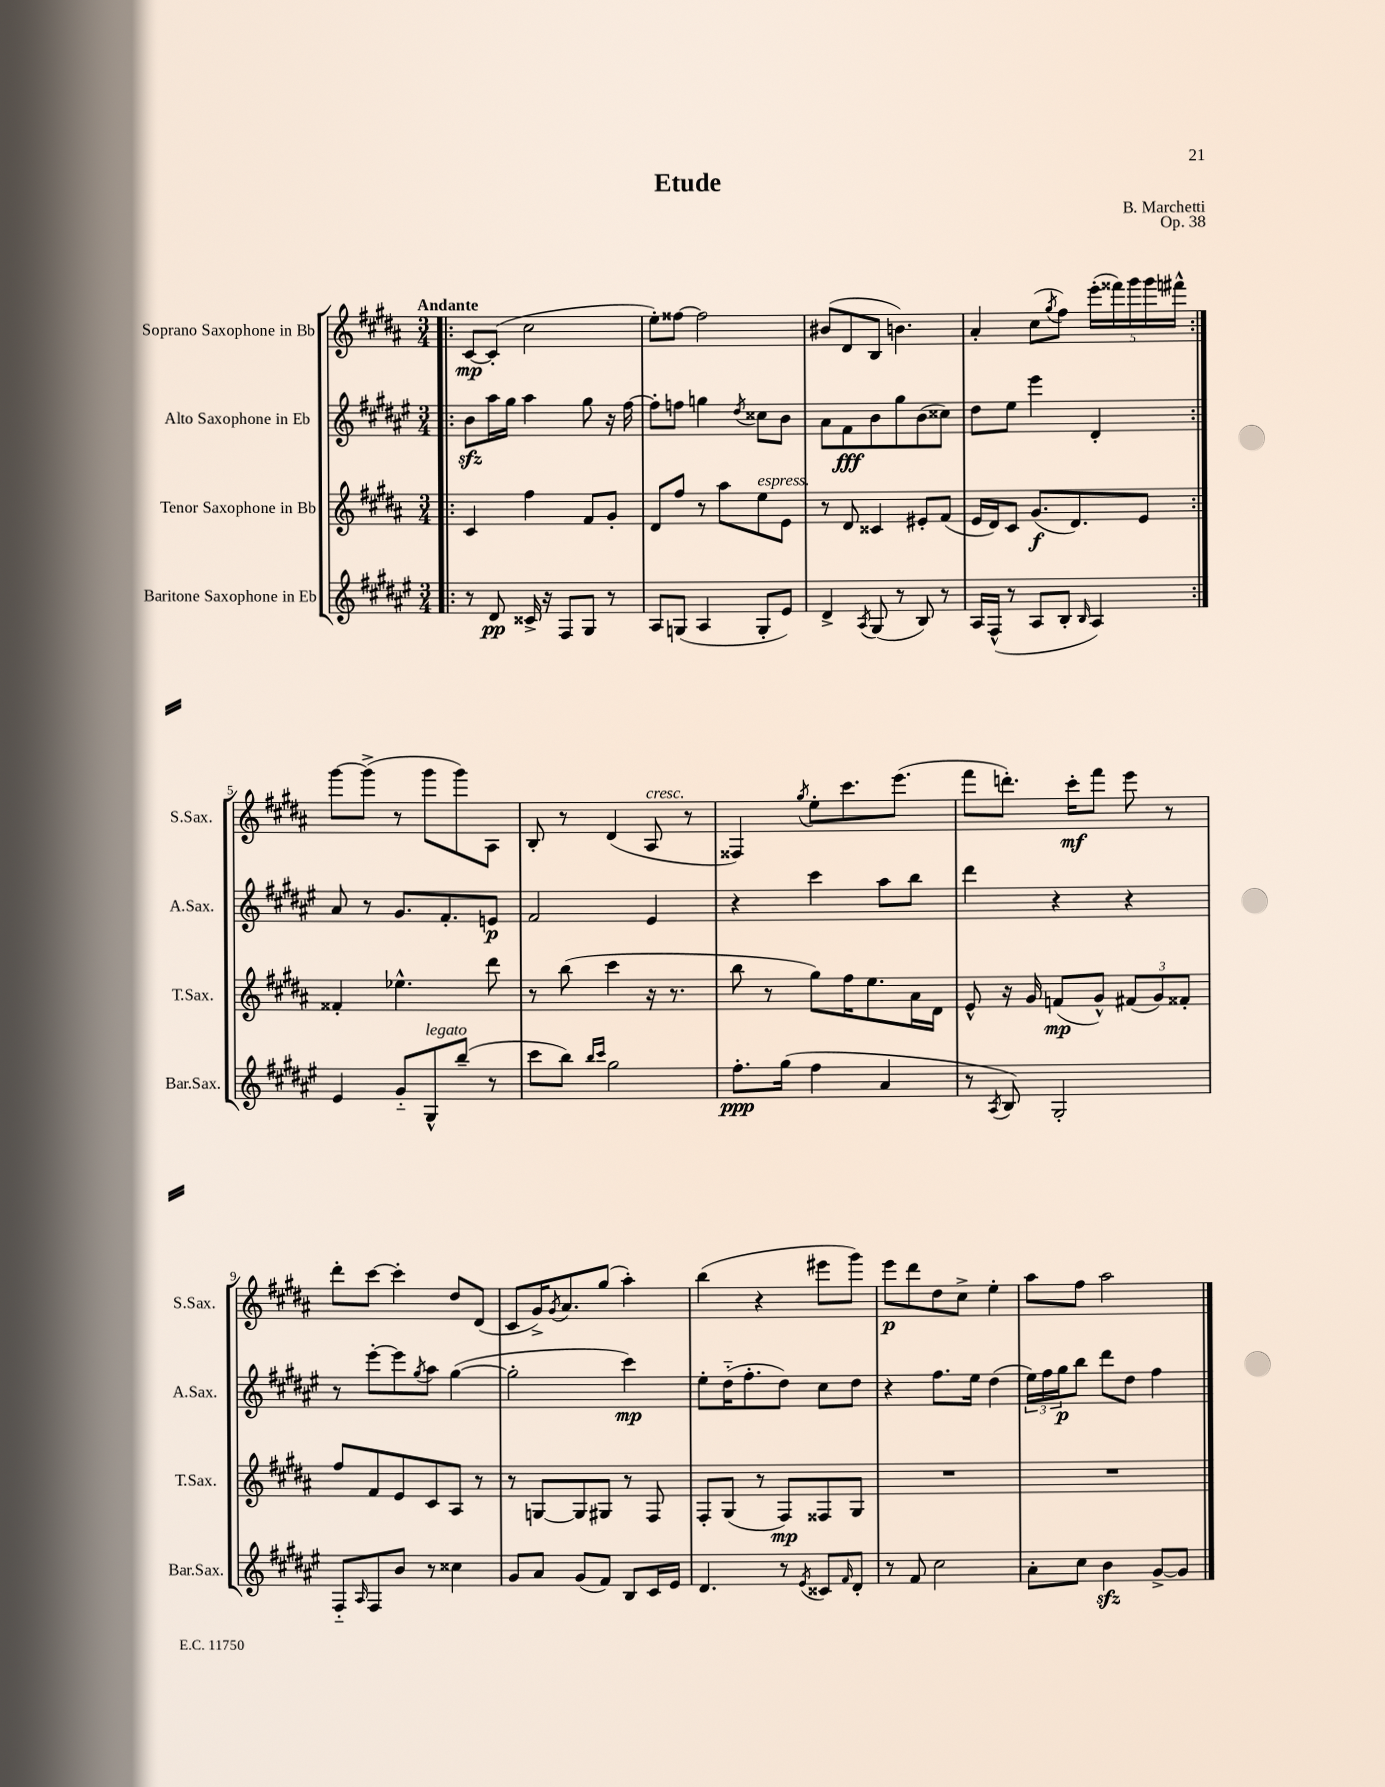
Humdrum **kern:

**kern	**dynam	**kern	**dynam	**kern	**dynam	**kern	**dynam
*part4	*part4	*part3	*part3	*part2	*part2	*part1	*part1
*staff4	*staff4	*staff3	*staff3	*staff2	*staff2	*staff1	*staff1
*I"Baritone Saxophone in Eb	*	*I"Tenor Saxophone in Bb	*	*I"Alto Saxophone in Eb	*	*I"Soprano Saxophone in Bb	*
*I'Bar.Sax.	*	*I'T.Sax.	*	*I'A.Sax.	*	*I'S.Sax.	*
*clefG2	*	*clefG2	*	*clefG2	*	*clefG2	*
*k[f#c#g#d#a#e#]	*	*k[f#c#g#d#a#]	*	*k[f#c#g#d#a#e#]	*	*k[f#c#g#d#a#]	*
*M3/4	*	*M3/4	*	*M3/4	*	*M3/4	*
=1!|:	=1!|:	=1!|:	=1!|:	=1!|:	=1!|:	=1!|:	=1!|:
!	!	!	!	!	!	!LO:TX:a:B:t=Andante	!
8r	.	4c#/	.	8bzz\L	.	[8c#/L	mp
8d#/	pp	.	.	16aa#\L	.	(8c#'/J]	.
.	.	.	.	16gg#\JJ	.	.	.
16c##X^/	.	4ff#\	.	4aa#\	.	2cc#\	.
16r	.	.	.	.	.	.	.
8F#/L	.	.	.	.	.	.	.
8G#/J	.	8f#/L	.	8gg#\	.	.	.
8r	.	8g#'/J	.	16r	.	.	.
.	.	.	.	[16ff#\	.	.	.
=2	=2	=2	=2	=2	=2	=2	=2
8A#/L	.	8d#/L	.	8ff#'\L]	.	8ee'\L)	.
(8Gn/J	.	8ff#/J	.	8ffn\J	.	[8ff##X\J	.
4A#/	.	8r	.	4ggn\	.	2ff##\]	.
.	.	8aa#\L	.	.	.	.	.
.	.	.	.	8qdd#/	.	.	.
!	!	!LO:TX:a:i:t=espress.	!	!	!	!	!
8G'/L	.	8ee\	.	8cc##X\L	.	.	.
8e#/J)	.	8e\J	.	8b\J	.	.	.
=3	=3	=3	=3	=3	=3	=3	=3
4d#^/	.	8r	.	8a#\L	.	(8b#X/L	.
.	.	8d#/	.	8f#\	fff	8d#/	.
8qA#/	.	.	.	.	.	.	.
(8G#/	.	4c##X/	.	8b\	.	8B/J	.
8r	.	.	.	8gg#\	.	4.bn\)	.
8B/)	.	8e#X'/L	.	(8b\	.	.	.
8r	.	(8f#/J	.	8cc##X\J)	.	.	.
=4	=4	=4	=4	=4	=4	=4	=4
16A#/LL	.	16e/LL	.	8dd#\L	.	4a#'/	.
(16F#^^/JJ	.	16d#/J)	.	.	.	.	.
8r	.	8c#/J	.	8ee#\J	.	.	.
8A#/L	.	(8.g#/L	f	4eee#\	.	(8cc#\L	.
.	.	.	.	.	.	8qgg#/	.
8B'/J	.	.	.	.	.	8ff#\J)	.
.	.	8.d#/)	.	.	.	.	.
16qqB/	.	.	.	.	.	.	.
4A#/)	.	.	.	4d#'/	.	(20eee'\LL	.
.	.	.	.	.	.	20fff##X\)	.
.	.	.	.	.	.	20ggg#\	.
.	.	8e/J	.	.	.	.	.
.	.	.	.	.	.	20ggg#\	.
.	.	.	.	.	.	20fff#X^^\JJ	.
!!LO:LB:g=z
=5:|!	=5:|!	=5:|!	=5:|!	=5:|!	=5:|!	=5:|!	=5:|!
4e#/	.	4f##X'/	.	8a#/	.	[8ggg#\L	.
.	.	.	.	8r	.	(8ggg#^\J]	.
8g#/L	.	4.ee-X^^\	.	8.g#/L	.	8r	.
!LO:TX:a:i:t=legato	!	!	!	!	!	!	!
8G#^^/	.	.	.	.	.	8ggg#\L	.
.	.	.	.	8.f#'/	.	.	.
(8bb~/J	.	.	.	.	.	8ggg#\)	.
8r	.	8ddd#\	.	8en/J	p	8A#\J	.
=6	=6	=6	=6	=6	=6	=6	=6
8ccc#\L	.	8r	.	2f#/	.	8B'/	.
8bb\J)	.	(8bb\	.	.	.	8r	.
16qqbb/LL	.	.	.	.	.	.	.
16qqccc#/JJ	.	.	.	.	.	.	.
2gg#\	.	4ccc#\	.	.	.	(4d#/	.
!	!	!	!	!	!	!LO:TX:a:i:t=cresc.	!
.	.	16r	.	4e#/	.	8A#/	.
.	.	8.r	.	.	.	.	.
.	.	.	.	.	.	8r	.
=7	=7	=7	=7	=7	=7	=7	=7
8.ff#'\L	ppp	8bb\	.	4r	.	4F##X/)	.
.	.	8r	.	.	.	.	.
(16gg#\Jk	.	.	.	.	.	.	.
.	.	.	.	.	.	8qgg#/	.
4ff#\	.	8gg#\L)	.	4ccc#\	.	8ee'\L	.
.	.	16ff#\K	.	.	.	8.ccc#\	.
.	.	8.ee\	.	.	.	.	.
4a#/	.	.	.	8aa#\L	.	.	.
.	.	.	.	.	.	(8.eee\J	.
.	.	16a#\L	.	8bb\J	.	.	.
.	.	16d#\JJ	.	.	.	.	.
=8	=8	=8	=8	=8	=8	=8	=8
8r	.	8e^^/	.	4ddd#\	.	8fff#\L	.
8qA#/	.	.	.	.	.	.	.
8B/)	.	16r	.	.	.	8.dddn'\J)	.
.	.	16g#/	.	.	.	.	.
2G#'/	.	(8fn/L	mp	4r	.	.	.
.	.	.	.	.	.	16ccc#'\KL	mf
.	.	8g#^^/J)	.	.	.	8fff#\J	.
.	.	(12f#X/L	.	4r	.	8eee\	.
.	.	12g#/)	.	.	.	.	.
.	.	.	.	.	.	8r	.
.	.	12f##X'/J	.	.	.	.	.
!!LO:LB:g=z
=9	=9	=9	=9	=9	=9	=9	=9
8F#/L	.	8ff#/L	.	8r	.	8ddd#'\L	.
16qqA#/	.	.	.	.	.	.	.
8F#/	.	8f#/	.	[8eee#'\L	.	[8ccc#\J	.
8b/J	.	8e/	.	8eee#\]	.	4ccc#'\]	.
.	.	.	.	8qgg#/	.	.	.
8r	.	8c#/	.	8aa#\J	.	.	.
4cc##X\	.	8A#/J	.	([4gg#\	.	8dd#/L	.
.	.	8r	.	.	.	(8d#/J	.
=10	=10	=10	=10	=10	=10	=10	=10
8g#/L	.	8r	.	2gg#'\]	.	8c#/L	.
8a#/J	.	[8Gn/L	.	.	.	16g#^/K)	.
.	.	.	.	.	.	8qg#/	.
.	.	.	.	.	.	8.a#/	.
(8g#/L	.	8G/]	.	.	.	.	.
8f#/J)	.	8G#X/J	.	.	.	(8gg#/J	.
8B/L	.	8r	.	4ccc#\)	mp	4aa#'\)	.
16c#/L	.	8F#/	.	.	.	.	.
16e#/JJ	.	.	.	.	.	.	.
=11	=11	=11	=11	=11	=11	=11	=11
4.d#/	.	8F#'/L	.	8ee#'\L	.	(4bb\	.
.	.	(8G#/J	.	(16dd#\K	.	.	.
.	.	.	.	8.ff#'\	.	.	.
.	.	8r	.	.	.	4r	.
8r	.	8F#/L)	mp	8dd#\J)	.	.	.
8qe#/	.	.	.	.	.	.	.
8c##X/L	.	8F##X/	.	8cc#\L	.	8eee#X\L	.
16qqf#/	.	.	.	.	.	.	.
8d#'/J	.	8G#/J	.	8dd#\J	.	8ggg#\J)	.
=12	=12	=12	=12	=12	=12	=12	=12
8r	.	2.r	.	4r	.	8eee\L	p
8f#/	.	.	.	.	.	8ddd#\	.
2cc#\	.	.	.	8.ff#\L	.	8dd#\	.
.	.	.	.	.	.	8cc#^\J	.
.	.	.	.	16ee#\Jk	.	.	.
.	.	.	.	(4dd#\	.	4ee'\	.
=13	=13	=13	=13	=13	=13	=13	=13
8a#'\L	.	2.r	.	24ee#\LL)	.	8aa#\L	.
.	.	.	.	24ff#\	.	.	.
.	.	.	.	24gg#\J	p	.	.
8cc#\J	.	.	.	8bb\J	.	8ff#\J	.
4bzz\	.	.	.	8ddd#\L	.	2aa#\	.
.	.	.	.	8dd#\J	.	.	.
[8g#^/L	.	.	.	4ff#\	.	.	.
8g#/J]	.	.	.	.	.	.	.
==	==	==	==	==	==	==	==
*-	*-	*-	*-	*-	*-	*-	*-
